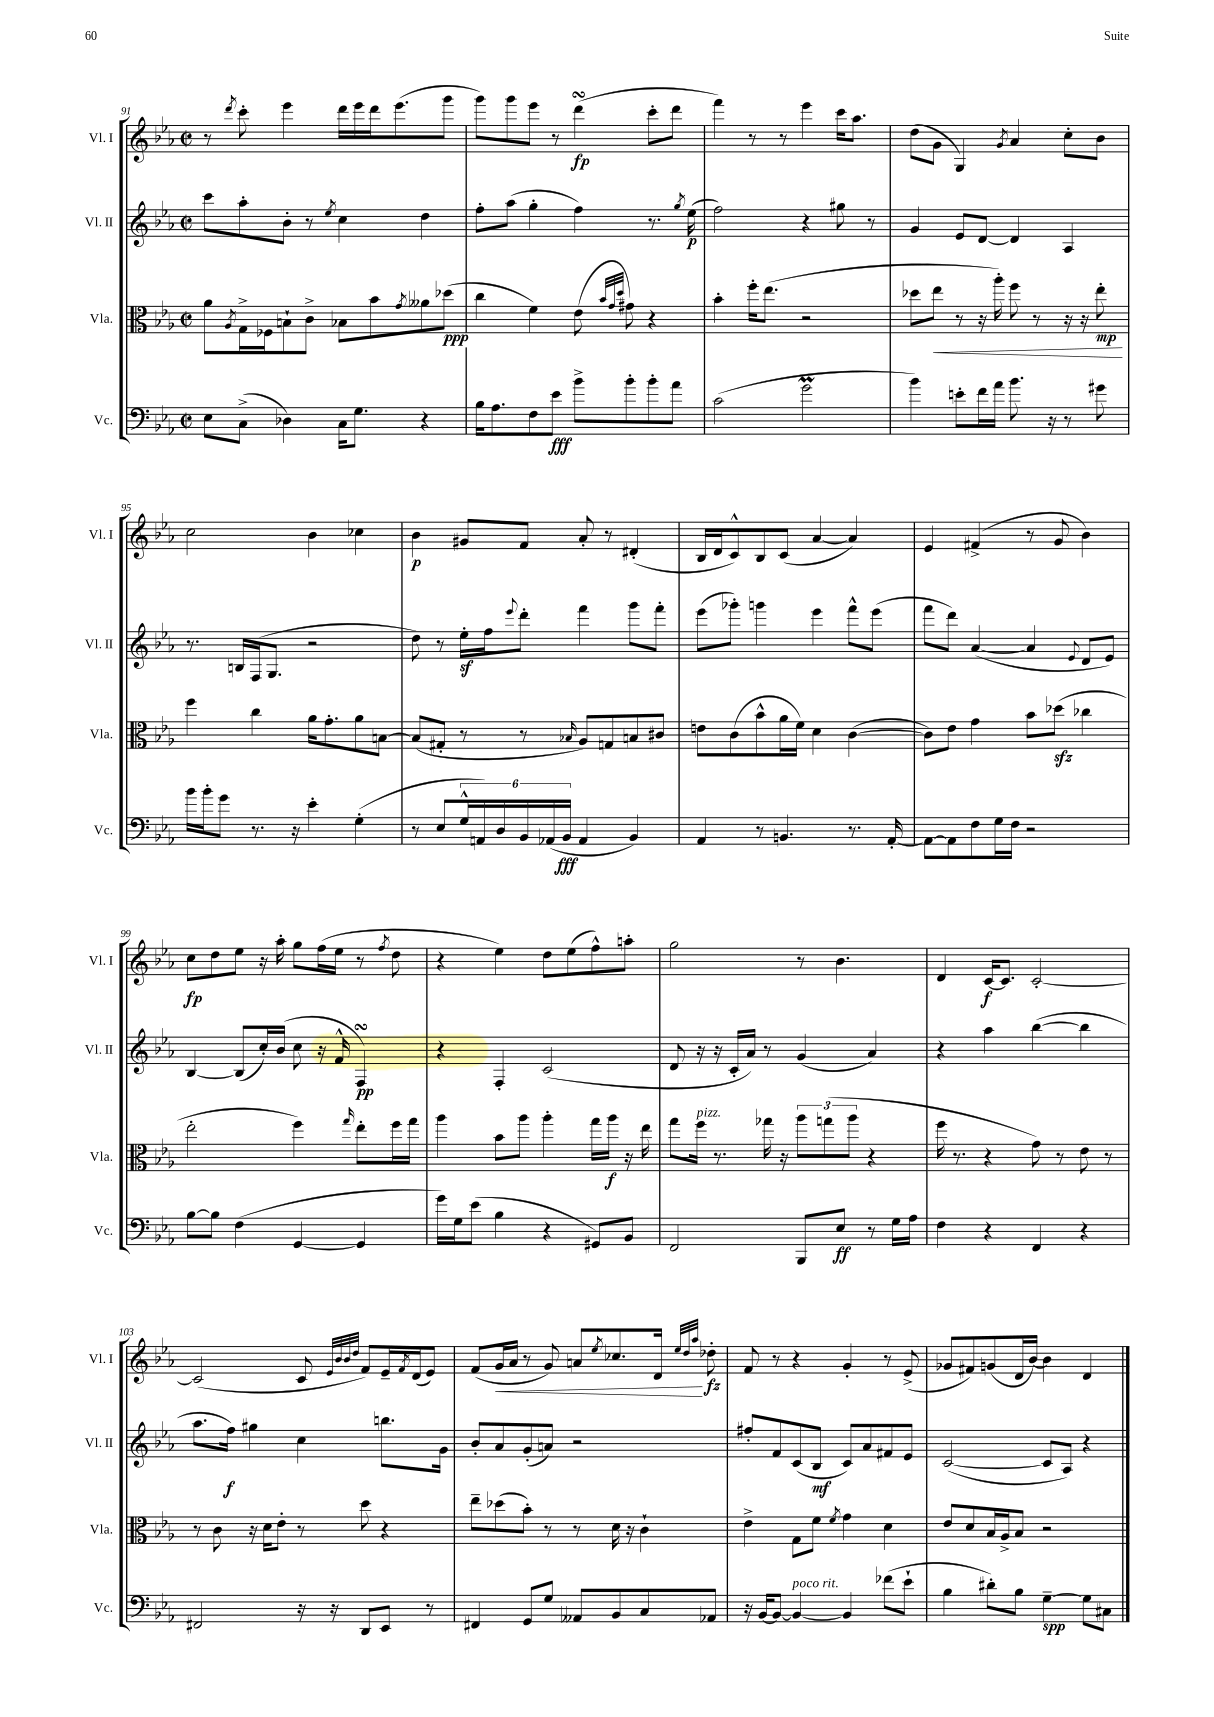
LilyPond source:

<<
\new StaffGroup <<
\new Staff = "s0" \with { instrumentName = "Vl. I" shortInstrumentName = "Vl. I" } {
    \clef treble \key ees \major \defaultTimeSignature \time 2/2
    r8 \acciaccatura { d'''8 } c'''8-. ees'''4 d'''16 ees'''16 d'''16 ees'''8.( g'''8 |
    g'''8) g'''8 ees'''8 r8 d'''4\turn\fp( c'''8-. d'''8 |
    f'''4) r8 r8 ees'''4 c'''16 aes''8. |
    d''8( g'8 g4) \acciaccatura { g'8 } aes'4 c''8-. bes'8 |
    c''2 bes'4 ces''4 |
    bes'4\p gis'8 f'8 aes'8-. r8 dis'4-.( |
    bes16 d'16 c'8-^) bes8 c'8( aes'4~ aes'4) |
    ees'4 fis'4->( r8 g'8 bes'4) |
    c''8\fp d''8 ees''8 r16 aes''16-. g''8 f''16( ees''16 r8 \acciaccatura { f''8 } d''8 |
    r4 ees''4) d''8 ees''8( f''8-^) a''8-. |
    g''2 r8 bes'4. |
    d'4 c'16~\f c'8. c'2~-. |
    c'2( c'8 \grace { ees'32 bes'32 bes'32 d''32 } f'8) ees'16-- \acciaccatura { f'8 } d'16( ees'8) |
    f'8( g'16\< aes'16 r8 g'8) a'8 \acciaccatura { ees''8 } ces''8. d'16\! \grace { ees''32 d''32 aes''32 } des''8-.\fz |
    f'8 r8 r4 g'4-. r8 ees'8->( |
    ges'8 fis'8) g'8( d'16 bes'16~) bes'4 d'4 \bar "|." |
}
\new Staff = "s1" \with { instrumentName = "Vl. II" shortInstrumentName = "Vl. II" } {
    \clef treble \key ees \major \defaultTimeSignature \time 2/2
    c'''8 aes''8-. bes'8-. r8 \acciaccatura { ees''8 } c''4 d''4 |
    f''8-. aes''8( g''4-. f''4) r8. \acciaccatura { g''8 } ees''16\p( |
    f''2) r4 gis''8 r8 |
    g'4 ees'8 d'8~ d'4 aes4 |
    r8. b16 f16( g8. r2 |
    d''8) r8 ees''16-.\sf f''16 \appoggiatura { ees'''8 } d'''8-. f'''4 g'''8 f'''8-. |
    ees'''8( ges'''8-.) g'''4 ees'''4 f'''8-^ ees'''8( |
    f'''8 d'''8) aes'4~( aes'4 \appoggiatura { ees'8 } d'8 ees'8) |
    bes4~ bes8( c''16-.) bes'16( c''8 r16 f'16-^ f4\turn\pp) |
    r4 f4-. c'2( |
    d'8 r16 r16 c'16-. aes'16) r8 g'4( aes'4) |
    r4 aes''4 bes''4~( bes''4 |
    aes''8. f''16\f) gis''4 c''4 b''8. g'16 |
    bes'8-. aes'8 g'8-.( a'8) r2 |
    fis''8-. f'8 c'8( bes8\mf c'8) aes'8 fis'8 ees'8 |
    c'2~( c'8 aes8) r4 \bar "|." |
}
\new Staff = "s2" \with { instrumentName = "Vla." shortInstrumentName = "Vla." } {
    \clef alto \key ees \major \defaultTimeSignature \time 2/2
    aes'8 \acciaccatura { aes8 } g16-> fes16 b8-! c'8-> bes8 bes'8 \acciaccatura { g'8 } aeses'8 des''8\ppp( |
    c''4 f'4) ees'8( \grace { bes'32 g'32 d''32 } gis'8) r4 |
    bes'4-. f''16-. ees''8.( r2 |
    des''8 ees''8\< r8 r16 aes''16-.) f''8 r8 r16 r16 ees''8-.\mp\! |
    f''4 c''4 aes'16 g'8.-. aes'8 b8~ |
    b8( gis8-. r8 r8 \grace { bes16 } aes8) g8 b8 cis'8 |
    e'8 c'8( bes'8-^ aes'16 f'16) d'4 c'4~( |
    c'8) ees'8 g'4 bes'8 des''8\sfz( ces''4 |
    ees''2-. f''4) \grace { g''16 } ees''8-. f''16 g''16 |
    aes''4 bes'8 aes''8 aes''4-. g''16 aes''16\f r16 ees''16 |
    g''8 f''16^\markup { \italic "pizz." } r8. ges''16 r16 \tuplet 3/2 { aes''8 g''8( aes''8 } r4 |
    f''16 r8. r4 g'8) r8 ees'8 r8 |
    r8 c'8 r16 d'16 ees'8-. r8 d''8 r4 |
    ees''8-- des''8( bes'8-.) r8 r8 d'16 r16 c'4-! |
    ees'4-> g8 f'8 \acciaccatura { f'8 } g'4 d'4 |
    ees'8 d'8 bes16 aes16-> bes8 r2 \bar "|." |
}
\new Staff = "s3" \with { instrumentName = "Vc." shortInstrumentName = "Vc." } {
    \clef bass \key ees \major \defaultTimeSignature \time 2/2
    ees8 c8->( des4) c16 g8. r4 |
    bes16 aes8. f8 ees'8\fff bes'8-> bes'8-. bes'8-. aes'8 |
    c'2( g'2\prall |
    bes'4) e'8-. f'16 aes'16 bes'8. r16 r8 gis'8 |
    bes'16 bes'16-. g'8 r8. r16 ees'4-. g4-.( |
    r8 ees8 \tuplet 6/4 { g16-^ a,16) d16 bes,16 aes,16( bes,16\fff } aes,4 bes,4) |
    aes,4 r8 b,4. r8. aes,16~-. |
    aes,8~ aes,8 f8 g16 f16 r2 |
    bes8~ bes8 f4( g,4~ g,4 |
    g'16) g16 ees'8( bes4 r4 gis,8) bes,8 |
    f,2 bes,,8 ees8\ff r8 g16 aes16 |
    f4 r4 f,4 r4 |
    fis,2 r16 r16 d,8 ees,8 r8 |
    fis,4 g,8 g8 aeses,8 bes,8 c8 aes,8 |
    r16 bes,16~ bes,8~ bes,4~^\markup { \italic "poco rit." } bes,4 fes'8( ees'8-! |
    bes4 dis'8-.) bes8 g4~--\spp g8 cis8 \bar "|." |
}
>>
>>
\layout { \context { \Score currentBarNumber = #91 } }
